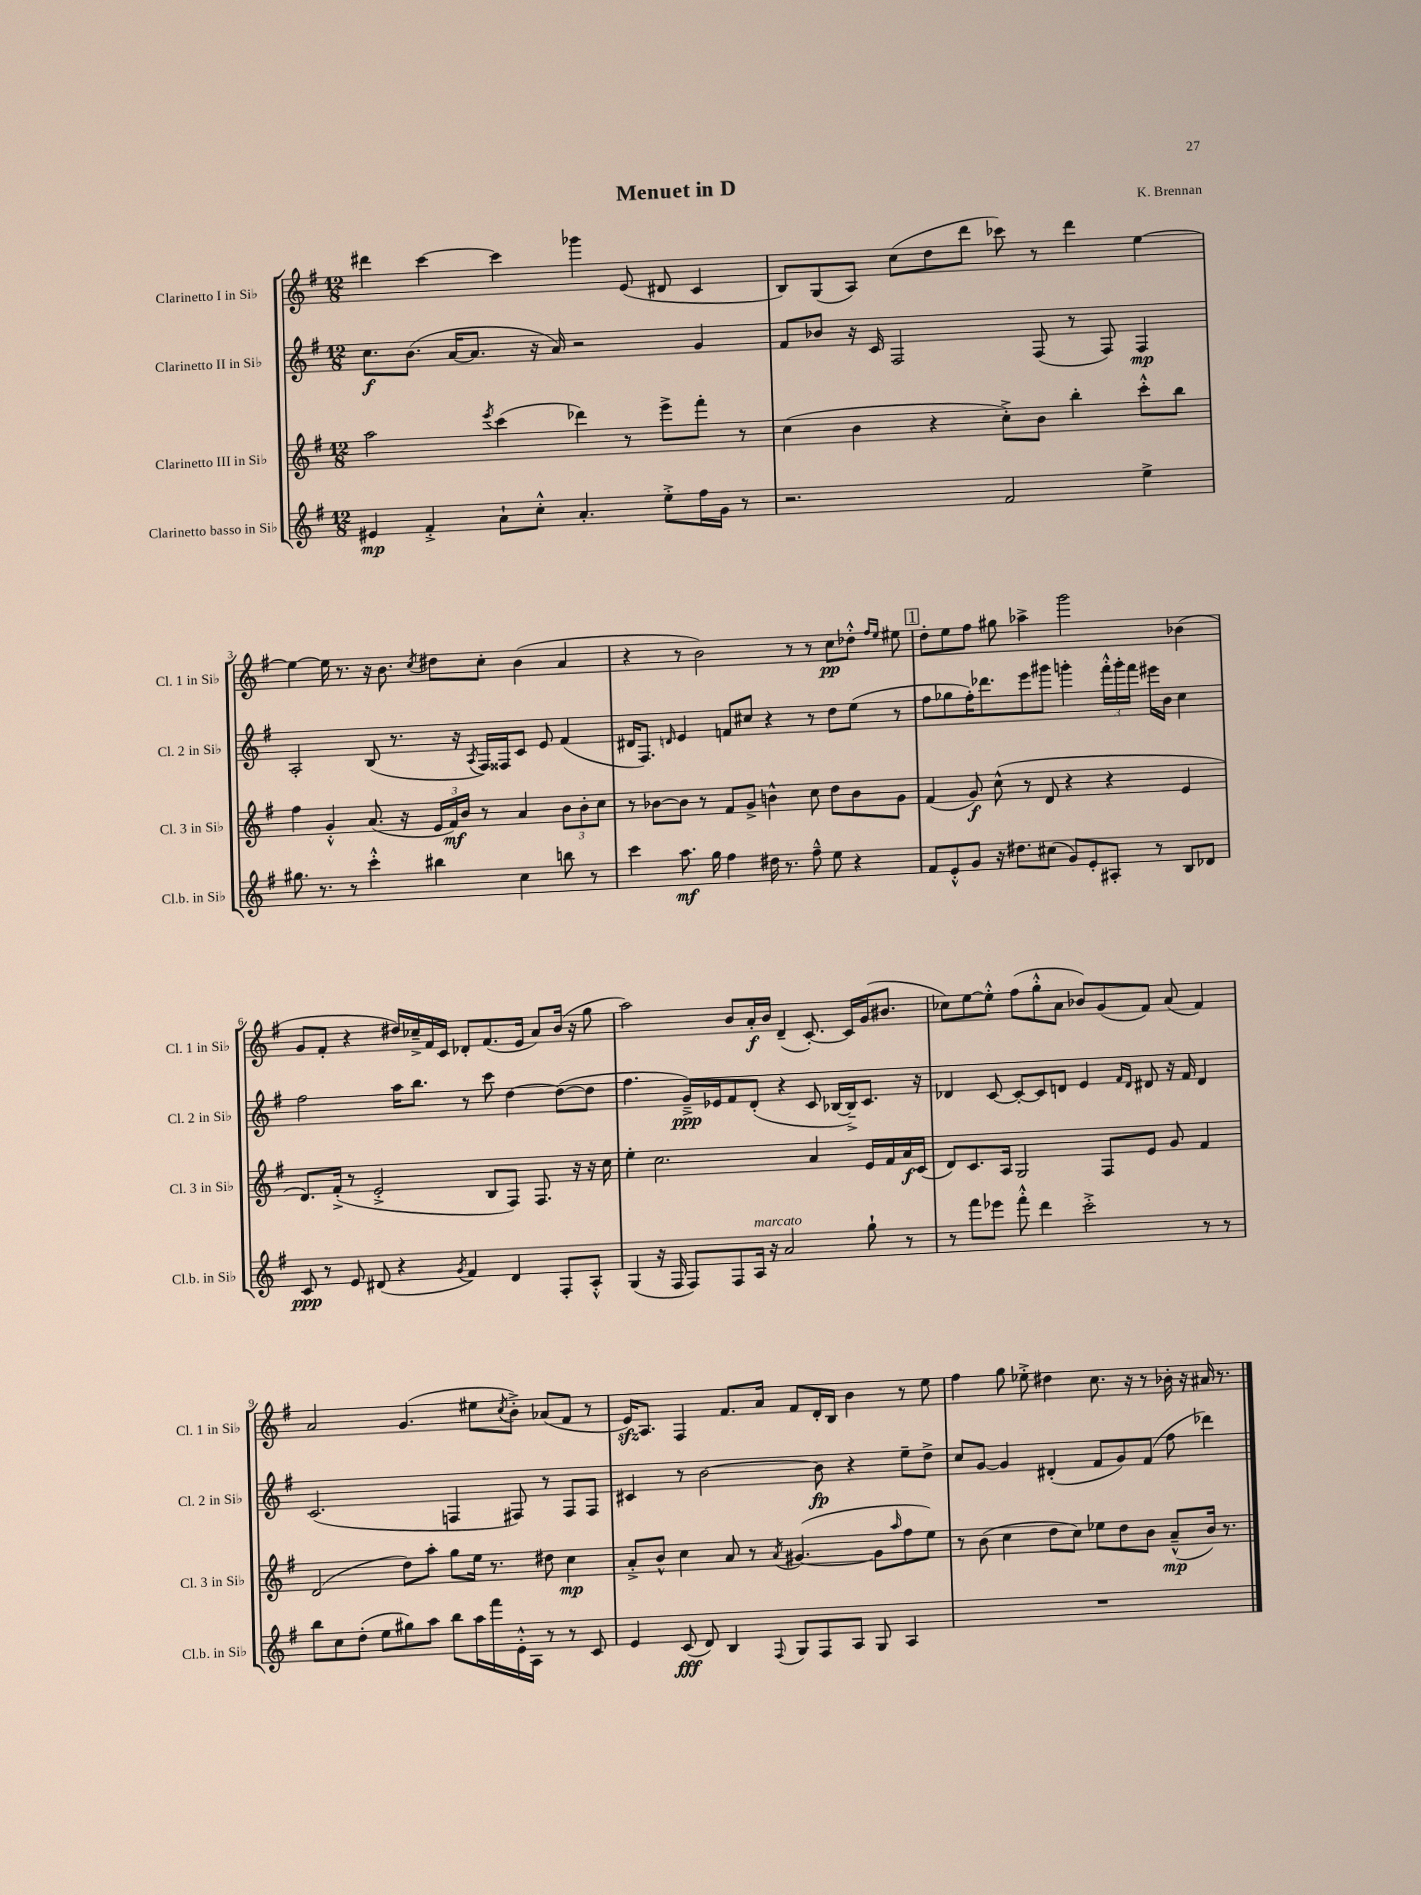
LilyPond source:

\header { title = "Menuet in D" composer = "K. Brennan" }
<<
\new StaffGroup <<
\new Staff = "s0" \with { instrumentName = "Clarinetto I in Sib" shortInstrumentName = "Cl. 1 in Sib" } {
    \clef treble \key g \major \numericTimeSignature \time 12/8
    dis'''4 c'''4~ c'''4 ges'''4 e'8( dis'8 c'4 |
    b8) g8( a8) c''8( d''8 d'''8 ces'''8) r8 d'''4 e''4~ |
    e''4~ e''16 r8. r16 b'8. \acciaccatura { c''8 } dis''8 c''8-. b'4( a'4 |
    r4 r8 b'2) r8 r8 c''8\pp des''8-.-^ \grace { fis''16 e''16 } eis''8 |
    \mark \markup { \box "1" } d''8-. e''8 fis''8 gis''8 aes''4-> g'''2 bes'4( |
    g'8 fis'8-. r4 dis''16) ces''16---> fis'16 c'16 des'8-. fis'8.( e'16 a'8) b'16( r16 g''8 |
    a''2) b'8 a'16-.\f b'16 d'4--( c'8.~-.) c'16 g'16( bis'8. |
    ces''8) e''8~ e''8-.-^ fis''8( g''8-.-^ a'8 bes'8) g'8( fis'8) a'8( fis'4) |
    a'2 g'4.( eis''8 \acciaccatura { c''8 } b'8-.->) aes'8( fis'8 r8 |
    e'16\sfz) a8. fis4 fis'8. a'16 fis'8 d'16-. b16 b'4 r8 e''8 |
    fis''4 g''8 ees''8-.-> dis''4 c''8. r16 r8 bes'16-. r16 ais'16 r8. \bar "|." |
}
\new Staff = "s1" \with { instrumentName = "Clarinetto II in Sib" shortInstrumentName = "Cl. 2 in Sib" } {
    \clef treble \key g \major \numericTimeSignature \time 12/8
    c''8.\f b'8.( a'16~ a'8. r16 a'16) r2 g'4 |
    fis'8 bes'8 r16 c'16 fis2 fis8( r8 fis8) fis4\mp |
    a2-. b8( r8. r16 \acciaccatura { a8 } fis16) fisis16 c'8 e'8 fis'4( |
    dis'16 fis8.) \grace { d'16 } e'4 f'8 cis''8 r4 r8 d''8 e''8( r8 |
    \mark \markup { \box "1" } fis''8 ges''8 fis''16-.) des'''8. e'''8 gis'''8 g'''4-. \tuplet 3/2 { fis'''16-.-^ g'''16-. fis'''16 } eis'''16 b'16 c''4 |
    fis''2 a''16 b''8. r8 c'''8 d''4~ d''8~( d''8 |
    fis''4. g'16--->\ppp) ees'16 fis'8 d'8-.( r4 c'8 bes16~ bes16--->) c'8. r16 |
    des'4 c'8~ c'8~-. c'8 d'8 e'4 \grace { fis'16 d'16 } dis'8 r16 fis'16 dis'4 |
    c'2.( f4 fis8) r8 fis8 fis8 |
    cis'4 r8 b'2~ b'8\fp r4 e''8-- d''8-> |
    c''8 g'8~ g'4 dis'4-.( fis'8 g'8) fis'8( fis''8 des'''4) \bar "|." |
}
\new Staff = "s2" \with { instrumentName = "Clarinetto III in Sib" shortInstrumentName = "Cl. 3 in Sib" } {
    \clef treble \key g \major \numericTimeSignature \time 12/8
    a''2 \acciaccatura { e'''8 } c'''4( des'''4) r8 e'''8-> fis'''8-. r8 |
    c''4( b'4 r4 c''8-.->) b'8 b''4-. c'''8-.-^ b''8 |
    fis''4 g'4-.-^ a'8.( r16 \tuplet 3/2 { e'16 fis'16\mf) b'16 } r8 a'4 \tuplet 3/2 { b'8 b'8-. c''8 } |
    r8 bes'8~ bes'8 r8 fis'8 g'8-> b'4-^ c''8 d''8 b'8 g'8 |
    \mark \markup { \box "1" } fis'4( g'8\f) c''8-^( r8 d'8 r4 r4 e'4 |
    d'8.) fis'16-.->( r8 e'2-.-> b8 fis8) fis8. r16 r16 c''16 |
    e''4-. c''2. a'4 e'16 fis'16 a'16\f c'16( |
    d'8) c'8. a16 g2 fis8 e'8 g'8 fis'4 |
    d'2( d''8) a''8-. g''8 e''16 r8. dis''8 c''4\mp |
    a'8-.-> b'8-^ c''4 a'8 r8 \acciaccatura { a'8 } gis'4.~( gis'8 \grace { a''16 } fis''8 e''8) |
    r8 b'8( c''4 d''8 c''8) ees''8 d''8 b'8 a'8---^\mp( b'16) r8. \bar "|." |
}
\new Staff = "s3" \with { instrumentName = "Clarinetto basso in Sib" shortInstrumentName = "Cl.b. in Sib" } {
    \clef treble \key g \major \numericTimeSignature \time 12/8
    eis'4\mp fis'4-.-> a'8-! c''8-.-^ a'4.-. e''8-.-> fis''16 g'16 r8 |
    r2. fis'2 e''4-> |
    gis''8. r8. r8 c'''4-.-^ bis''4 c''4 b''8 r8 |
    c'''4 a''8.\mf g''16 fis''4 dis''16 r8. fis''8---^ e''8 r4 |
    \mark \markup { \box "1" } fis'8 e'8-.-^ g'8 r16 dis''8. cis''8( g'8) e'8-. ais8-. r8 b8 des'8 |
    c'8\ppp r8 e'8 dis'8( r4 \acciaccatura { g'8 } fis'4) dis'4 fis8-. a8-.-^ |
    g4( r16 fis16 fis8) fis8 a16^\markup { \italic "marcato" } r16 a'2 g''8-! r8 |
    r8 fis'''8 ees'''8 fis'''8-.-^ d'''4 c'''2-.-> r8 r8 |
    b''8 c''8 d''8-.( e''8 gis''8) a''8 b''8 a''16 fis'''16 e'16-.-^ a16 r8 r8 c'8 |
    e'4 c'8\fff( d'8) b4 \appoggiatura { fis8 } g8 fis8 a8 g8 a4 |
    R1. \bar "|." |
}
>>
>>
